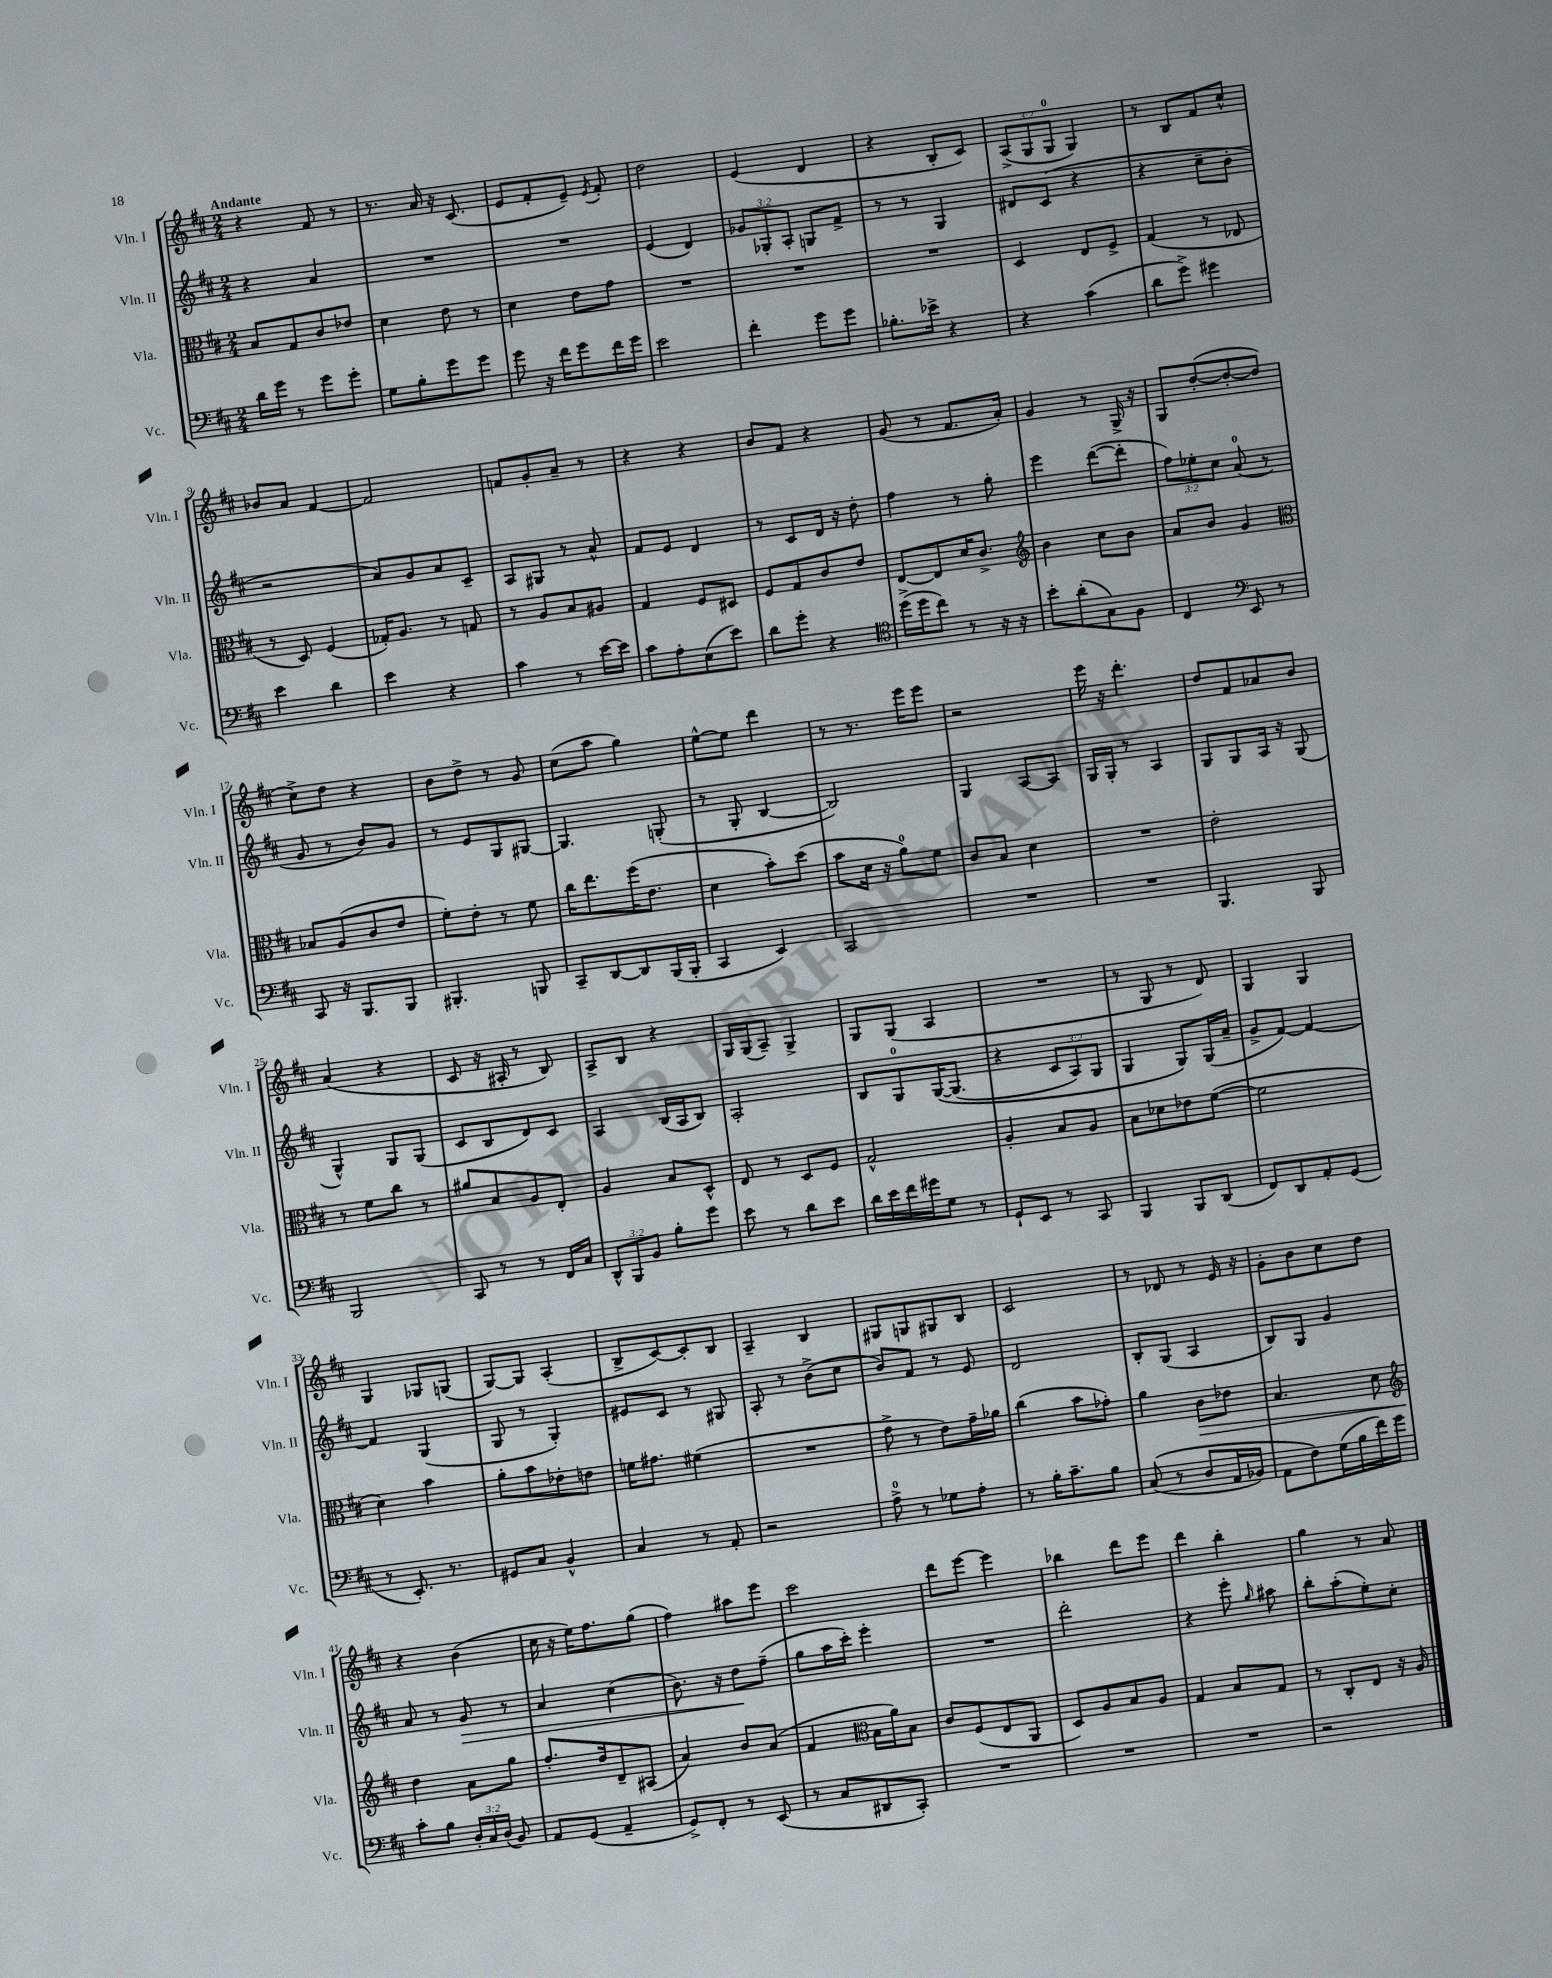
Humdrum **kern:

**kern	**kern	**kern	**kern
*staff4	*staff3	*staff2	*staff1
*clefF4	*clefC3	*clefG2	*clefG2
*k[f#c#]	*k[f#c#]	*k[f#c#]	*k[f#c#]
*M2/4	*M2/4	*M2/4	*M2/4
16d\LL	8B/L	4r	4r
16g\JJ	.	.	.
8r	8G/	.	.
8g\L	8c#/	4a/	8f#/
8g'\J	8e-/J	.	8r
=	=	=	=
8G\L	4d\	2r	8.r
8B'\	.	.	.
.	.	.	16a/
8g\	8e\	.	16r
.	.	.	(8.c#/
8g\J	8r	.	.
=	=	=	=
8g\	4d\	2r	8e/L
16r	.	.	8f#'/
16f#\LK	.	.	.
8g\	8e\L	.	8e~/J)
.	.	.	8qe/
16f#\L	8g\J	.	8f#'/
16g\JJ	.	.	.
=	=	=	=
2e\	2r	(4e/	2dd\
.	.	4d/)	.
=	=	=	=
4f#'\	2r	12g-/L	(4e/
.	.	12G-'/	.
.	.	12A'/J	.
8g\L	.	8G/L	4d/
8g\J	.	8f#^/J	.
=	=	=	=
8.B-'\L	2r	8r	4r
.	.	8r	.
16e-^\Jk	.	.	.
4r	.	4G/	8B'/L
.	.	.	8c#/J)
=	=	=	=
4r	4D/	8d#/L	(12A^/L
.	.	.	12G/
.	.	(8c#/J	.
.	.	.	12G/J
(4c#\	8E/L	4r	4G/)
.	8F#^/J	.	.
=	=	=	=
8d\L	(4G/	4r	8r
8g^\J)	.	.	8B/L
4g#\	8r	8cc#~\L	8f#/
.	8E-/	8b'\J	8cc#^^/J
=	=	=	=
4e\	8r	2r	8b-/L
.	8D/)	.	8a/J
4d\	(4F#/	.	[4f#/
=	=	=	=
4e\	16G-'/LK)	8a/L)	2f#/]
.	8.A/J	.	.
.	.	8g/	.
4r	8r	8a/	.
.	8G/	8c#~/J	.
=	=	=	=
4c#\	8r	8A/L	8f/L
.	8A/L	8G#/J	8g'/
8r	8B/	8r	8a~/J
[16e\LL	8A#/J	8a^^/	8r
16e\]JJ	.	.	.
=	=	=	=
8c#\L	4G/	8f#/L	4r
8A'\	.	8e/J	.
(8E\	8F#/L	4d/	4r
8e\J)	8D#/J	.	.
=	=	=	=
8d\L	8F#/L	8r	8b/L
8g'\J	8G/	8c#/L	8f#/J
4r	8c#/	16d/Jk	4r
.	.	16r	.
.	8e/J	8dd'\	.
=	=	=	=
*clefC4	*	*	*
(16dd^\LL	[8E/L	4ff#\	(8g/
16dd\J	.	.	.
8cc#\J)	8E/]	.	8r
8r	16d/K	8r	8.f#/L
.	8.c#^/J	.	.
16r	.	8gg'\	.
16r	.	.	16a'/Jk)
=	=	=	=
*	*clefG2	*	*
8b'\L	4b\	4eee\	4g/
(8a'\	.	.	.
8G\)	8cc#\L	([8ddd\L	8r
8F#\J	8b\J	8ddd'\]J	16G^/
.	.	.	16r
=	=	=	=
4C#/	8a/L	12ff#\L)	8G/L
.	.	12ee-'\	.
.	8b/J	.	([8dd'/
.	.	12cc#\J	.
*clefF4	*	*	*
8EE/	4g/	(8a/	8dd'/_
8r	.	8r	8dd/]J
=	=	=	=
*	*clefC3	*	*
8CC#/	8B-/L	8g/	8cc#^\L)
16r	(8A/	8r	8dd\J
8.BBB/L	.	.	.
.	8c#/	8b/L)	4r
8BBB/J	8e/J	8g/J	.
=	=	=	=
4.BBB#'/	8f#'\L)	8r	8b\L
.	8e'\J	8e/L	8dd^\J
.	8r	8G/	8r
8BBB/	8f#\	[8G#/J	8g/
=	=	=	=
8CC#~/L	16cc#\LK	4.G#/]	(8cc#\L
.	8.ee\	.	.
[8DD/	.	.	8aa\J
8DD/]	(16ff#\K	.	4gg\)
.	8.e\J	.	.
(16BBB/L	.	(8G'/	.
16BBB'/JJ	.	.	.
=	=	=	=
4CC#/	4d\	8r	[8ee^^\L
.	.	8G'/	8ee\]J
4EE/)	8b'\L)	[4B/	4ddd\
.	(8dd\J	.	.
=	=	=	=
2CC#/	8b\L	2B/])	8r
.	16d\Jk	.	8.r
.	16r	.	.
.	8a\L)	.	.
.	.	.	16eee\LK
.	8f#\J	.	8eee\J
=	=	=	=
2r	8c#/L	4G/	2r
.	8B/J	.	.
.	4d\	[8A/L	.
.	.	8A/]J	.
=	=	=	=
2r	2r	16G/LL	16eee\
.	.	16G'/JJ	16r
.	.	8r	4.ddd'\
.	.	4A/	.
=	=	=	=
4.BBB/	2e'\	8G/L	8dd/L
.	.	8G/	8f#/
.	.	16A/Jk	8a-/
.	.	16r	.
8BBB/	.	(8G/	8b/J
=	=	=	=
2BBB/	8r	4G^^/)	(4a/
.	8f#\L	.	.
.	8cc#\J	8G/L	4r
.	8r	(8G/J	.
=	=	=	=
8CC#/	8a#/L	8c#/L	8c#/
8r	8B/	8B/	16r
.	.	.	16A#'/
8r	8A/	8d/)	8r
16FF#/LL	8E'/J	8c#/J	8B/)
16C#/JJ	.	.	.
=	=	=	=
12DD^^/L	4A/	4A/	8A^/L
12BBB/	.	.	.
.	.	.	8B/J
12BB/J	.	.	.
8B'\L	8B/L	(16B/LL	4r
.	.	16A/J	.
8g\J	8D^^/J	8B/J)	.
=	=	=	=
8e\	8E/	2A'/	16G/LL
.	.	.	(16G/J
8r	8r	.	8A~/J)
8d\L	8D/L	.	4G^/
8e\J	8F#/J	.	.
=	=	=	=
16d\LL	2G^^/	8B/L	8G/L
16e\	.	.	.
16f#\	.	8G/	(8G/J
16g#\J	.	.	.
8G\J	.	&([16G/K	4A/
.	.	(8.G/]J	.
8r	.	.	.
=	=	=	=
8GG`/L	4A'/	4r	2r
8EE/J	.	.	.
8r	8B/L	12c#/L	.
.	.	12A/)	.
8CC#/	8A/J	.	.
.	.	12G/J	.
=	=	=	=
4BBB/	8B\L	4G/	8r
.	8d-\	.	8G/
8BBB/L	8e-\	8G/L&)	8r
(8DD/J	([8f#\J	(16G/L	8d/)
.	.	16a~/JJ	.
=	=	=	=
8FF#/L)	2f#\]	8g^/L	4G/
8DD/	.	[8f#/J)	.
8AA'/	.	4f#/_	4G/
(8GG/J	.	.	.
=	=	=	=
8r	4d\)	4f#/]	4G/
8.EE'/)	.	.	.
.	4b\	(4G/	8G-/L
8.r	.	.	.
.	.	.	(8G/J
=	=	=	=
8GG#/L	8a'\L	8G/	[8G/L)
8C#/J	8b\	8r	8G/]J
4BB^^/	8e-'\	4G'/)	(4A'/
.	8e\J	.	.
=	=	=	=
4C#/	16f\LK	8e#/L	8B^/L
.	8.g#\J	.	.
.	.	8c#/J	[8c#/)
8r	(4f#\	8r	8c#'/]
8AA'/	.	8G#/	8B/J
=	=	=	=
2r	2r	8A'/	4A~/
.	.	8r	.
.	.	(8b^\L	4B/
.	.	8cc#\J	.
=	=	=	=
8A^\	8g^\	8b/L)	8G#/L
8r	8r	8f#/J	8G/
8G-\L	8e\L)	8r	8G#/
8A'\J	16g~\L	8e/	8B/J
.	16a-\JJ	.	.
=	=	=	=
8r	(4cc#\	2d/	2c#/
16B'\LK	.	.	.
8.c#~\	.	.	.
.	8b\L	.	.
8B\J	8g-'\J)	.	.
=	=	=	=
&((8C#/	4a\	8B'/L	8r
8r	.	(8G/J	8d-/
8D/L	8c#\L	4A/	8r
16AA/L	8e-\J	.	16e/
16BB-/JJ)	.	.	16r
=	=	=	=
8AA\L	4.B/	8B/L)	8g'\L
8F#\&)	.	8G/J	8b\
(16G\L	.	4g/	8cc#\
16B\	.	.	.
16f#\)	8d\	.	8dd\J
16g\JJ	.	.	.
=	=	=	=
*	*clefG2	*	*
8c#'\L	4dd\	8a/	4r
8B\J	.	8r	.
24D'/LL	8a\L	8g/	(4b\
24C#/	.	.	.
(24D/JJ	.	.	.
8BB/)	8gg\J	8r	.
=	=	=	=
8AA/L	8.ff#'/L	4a/	16cc#\
.	.	.	16r
(8GG/J	.	.	16ee\LK)
.	16dd/k	.	8.ff#\
4AA~/	8d~/	(4cc#\	.
.	(8A#/J	.	(8gg\J
=	=	=	=
8GG^/L)	4a/)	8.b\)	4ff#\)
8FF#'/J	.	.	.
.	.	16r	.
8r	8b/L	8dd\L	8aa#\L
(8EE/	(8a/J	(8ff#~\J	8eee\J
=	=	=	=
8r	4f#/	8gg\L	2ccc#\
8C#/L	.	16aa\L	.
.	.	16ccc#'\JJ)	.
*	*clefC3	*	*
8DD#/	16B\LL	4eee'\	.
.	16a\J)	.	.
8CC#'/J)	8B\J	.	.
=	=	=	=
2r	8c#/L	2r	8ddd\L
.	(8F#/	.	[8eee\J
.	8E/	.	4eee\]
.	8AA/J	.	.
=	=	=	=
2r	8D/L)	2ddd'\	4bb-\
.	8A/	.	.
.	8B/	.	8ddd\L
.	8A/J	.	8eee\J
=	=	=	=
2r	4G/	4r	4ddd\
.	8B/L	8eee'\	4bb'\
.	.	16qqgg/	.
.	8G/J	8aa#\	.
=	=	=	=
2r	8r	8bb'\L	4gg\
.	8C#'/L	(8aa'\	.
.	8E/J	8ee'\)	8r
.	16r	8cc#'\J	8a/
.	16A/	.	.
==	==	==	==
*-	*-	*-	*-
